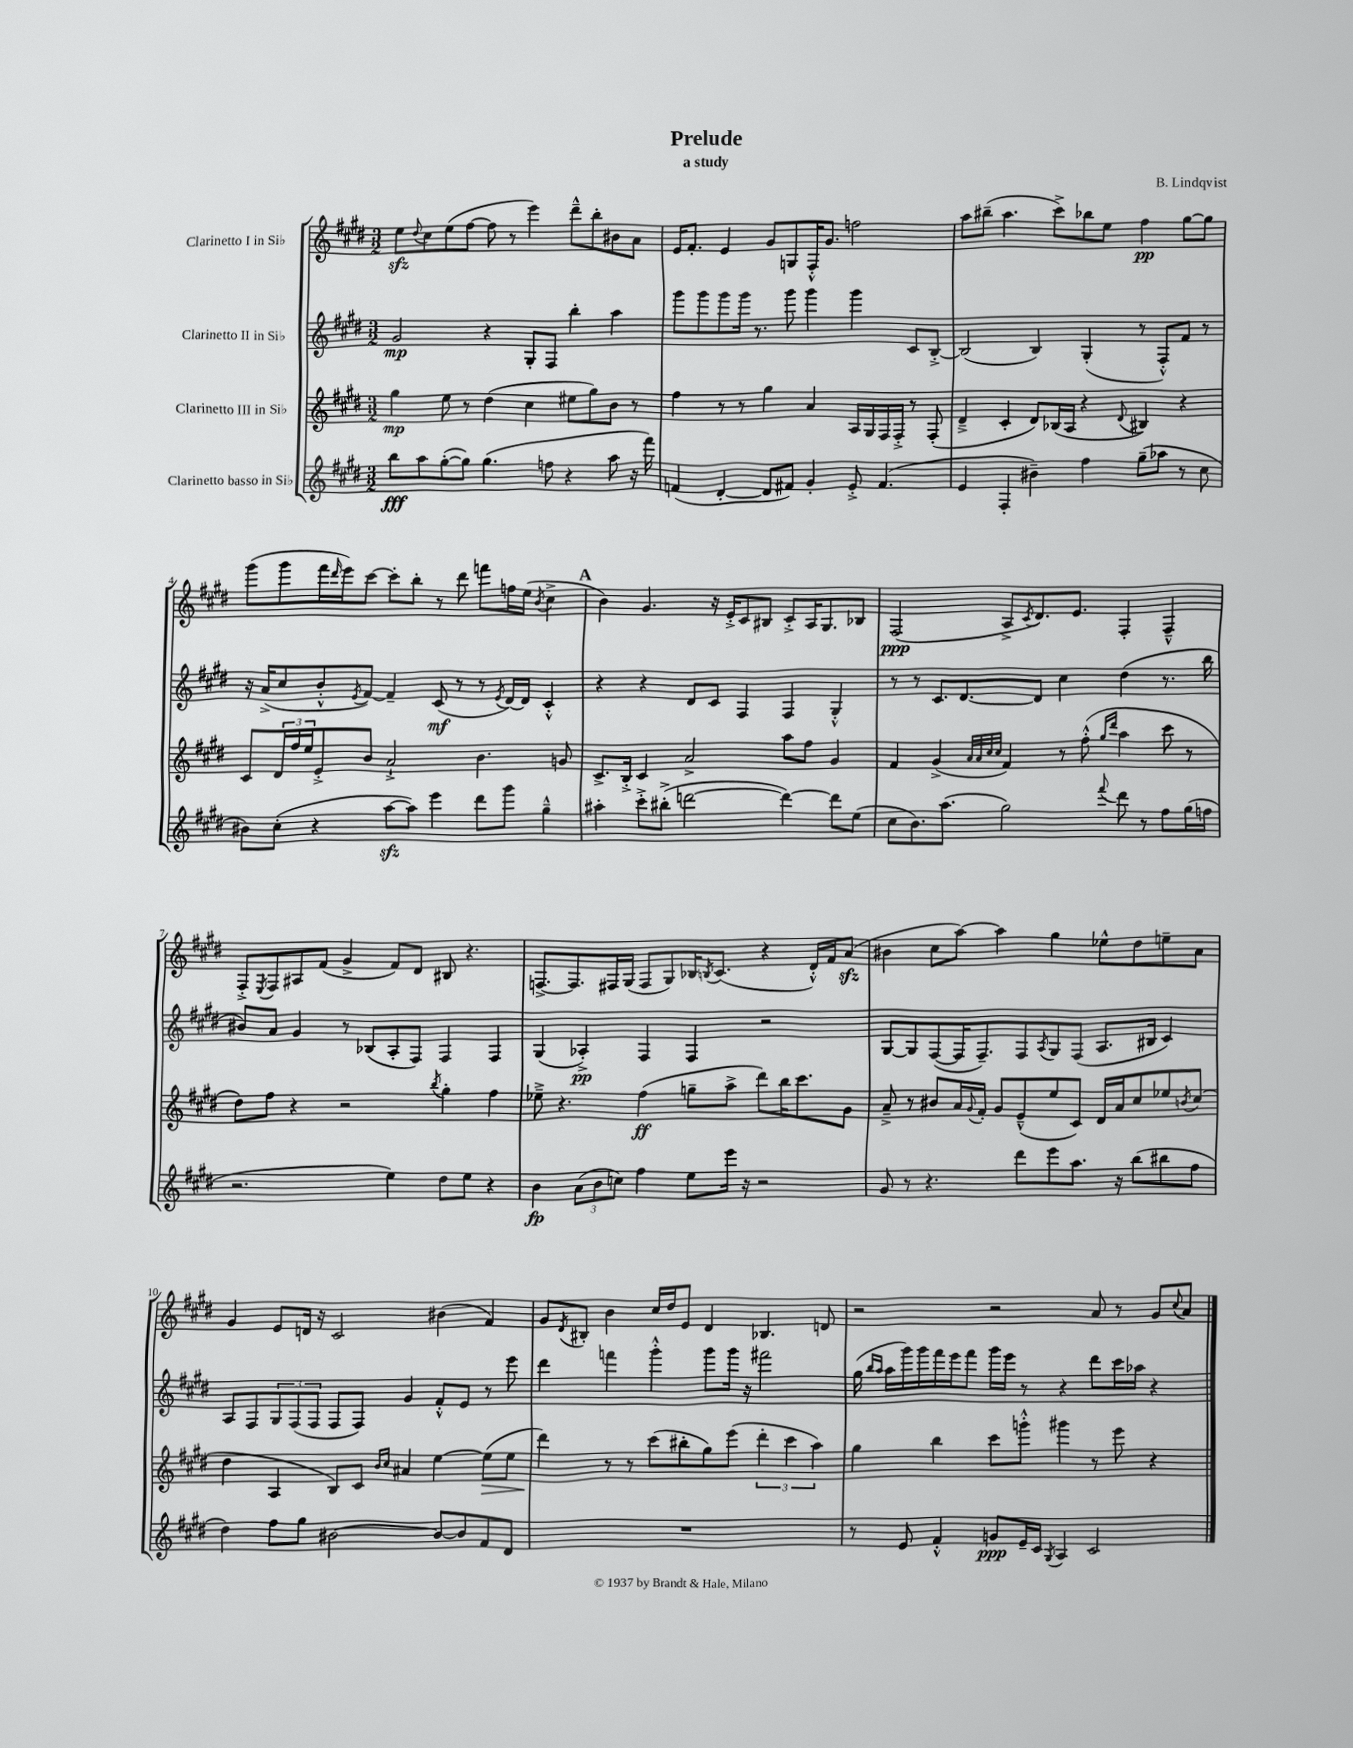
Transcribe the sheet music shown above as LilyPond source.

\header { title = "Prelude" composer = "B. Lindqvist" subtitle = "a study" }
<<
\new StaffGroup <<
\new Staff = "s0" \with { instrumentName = "Clarinetto I in Sib" } {
    \clef treble \key e \major \numericTimeSignature \time 3/2
    e''8\sfz \appoggiatura { dis''8 } cis''8 e''8( fis''8~ fis''8 r8 e'''4) dis'''8---^ b''8-. bis'8 a'8 |
    e'16 fis'8.-. e'4 gis'8 g8 fis16-.-^ gis'8. f''2 |
    a''8 bis''8--( a''4. cis'''8->) bes''8 e''8 fis''4\pp gis''8~ gis''8 |
    gis'''8( gis'''8 fis'''16 \grace { dis'''16 } e'''16) cis'''8~ cis'''8-. b''8-. r8 dis'''8 f'''8 f''16 e''16( \acciaccatura { b'8 } cis''4-> |
    \mark \markup { \bold "A" } b'4) gis'4. r16 e'16-.-> cis'8 bis8 cis'8-.-> a16 gis8. bes8 |
    fis2\ppp( a8-> \acciaccatura { cis'8 } dis'8.) e'8. fis4-. fis4---^ |
    fis8-.-> \acciaccatura { e8 } fis8 ais8 fis'8( gis'4-> fis'8) dis'8 bis8 r4. |
    f8.~-> f8. fis16 gis16( fis8 gis8) bes16 \acciaccatura { b8 } cis'8.( r4 dis'16-.-^) fis'16 a'8\sfz( |
    bis'4 cis''8 a''8~) a''4 gis''4 ees''8-^ dis''8 e''8-- a'8 |
    gis'4 e'8 d'16 r16 cis'2 bis'4( fis'4) |
    gis'8 \acciaccatura { dis'8 } bis8-. b'4 cis''16 dis''16 e'8 dis'4 bes4. d'8 |
    r2 r2 a'8 r8 gis'8 \appoggiatura { cis''8 } a'8 \bar "|." |
}
\new Staff = "s1" \with { instrumentName = "Clarinetto II in Sib" } {
    \clef treble \key e \major \numericTimeSignature \time 3/2
    gis'2\mp r4 gis8-. fis8 b''4-. a''4 |
    gis'''8 gis'''8 gis'''8 gis'''16 r8. gis'''8 gis'''4 gis'''4 cis'8 b8~-.-> |
    b2( b4) gis4-.( r8 fis8-.-^) fis'8 r8 |
    r16 a'16->( cis''8 b'8-.-^ \acciaccatura { e'8 } fis'8~) fis'4-- cis'8\mf( r8 r8 \acciaccatura { e'8 } dis'16~) dis'16 cis'4-.-^ |
    \mark \markup { \bold "A" } r4 r4 dis'8 cis'8 fis4 fis4 gis4-.-^ |
    r8 r8 cis'8. dis'8.~ dis'8 cis''4 dis''4( r8. b''16 |
    bis'8) a'8 gis'4 r8 bes8( a8-. fis8) fis4 fis4 |
    gis4( aes4-.->\pp) fis4 fis4 r2 |
    gis8~ gis8 fis8~( fis16 fis8.--) fis8 \acciaccatura { a8 } gis8 fis8( a8. bis16 cis'4) |
    a8 fis8 \tuplet 3/2 { gis8 fis8( fis8 } fis8 fis8) gis'4 fis'8-.-^ e'8 r8 e'''8 |
    dis'''4 f'''4 gis'''4-.-^ gis'''8 gis'''16 r16 fis'''2 |
    gis''16( \grace { b''16 a''16 } a''16 gis'''16) gis'''16 fis'''16 e'''16 fis'''8 gis'''16 e'''16 r8 r4 dis'''8 cis'''16 aes''16 r4 \bar "|." |
}
\new Staff = "s2" \with { instrumentName = "Clarinetto III in Sib" } {
    \clef treble \key e \major \numericTimeSignature \time 3/2
    gis''4\mp e''8 r8 dis''4( cis''4 eis''8 gis''8) b'8 r8 |
    fis''4 r8 r8 gis''4 a'4 a16 gis16 fis16 fis16-.-> r8 fis8-.( |
    dis'4---> cis'4-. dis'8) bes16( a16 r4 \appoggiatura { dis'8 } bis4) r4 |
    cis'8 \tuplet 3/2 { dis'16 fis''16 e''16 } e'8-.-> b'8 a'2-!-> b'4. g'8 |
    \mark \markup { \bold "A" } cis'8.-> b16-.-> cis'4 a'2-> a''8 fis''8 gis'4 |
    fis'4 gis'4->( \grace { a'32 a'32 cis''32 cis''32 } fis'4) r8 fis''8-.-^( \grace { gis''16 dis'''16 } a''4 cis'''8 r8 |
    dis''8) fis''8 r4 r2 \acciaccatura { b''8 } gis''4-. fis''4 |
    ees''8---> r4. fis''4\ff( g''8-- a''8-> dis'''8) b''16 cis'''8. gis'8 |
    a'8---> r8 bis'8 a'16 \appoggiatura { gis'8 } fis'16-. gis'8 e'8---^( e''8 cis'8) dis'16 a'16 cis''8 ees''8 \acciaccatura { b'8 } cis''8( |
    dis''4 a4 b8) cis'8 \grace { b'16 cis''16 } ais'4 e''4~ e''8\>( e''8 |
    dis'''4\!) r8 r8 cis'''8( bis''8-. gis''8) e'''8( \tuplet 3/2 { dis'''4-. cis'''4 a''4) } |
    gis''4 b''4 cis'''8 g'''8-.-^ gis'''4 r8 e'''8 r4 \bar "|." |
}
\new Staff = "s3" \with { instrumentName = "Clarinetto basso in Sib" } {
    \clef treble \key e \major \numericTimeSignature \time 3/2
    b''8\fff a''8 gis''8~-.( gis''8) gis''4.( f''8 r4 a''8 r16 fis'''16) |
    f'4( dis'4~-. dis'8 fis'8) gis'4-. e'8-.-> fis'4.( |
    e'4 fis4-. bis'4--) fis''4 gis''8--( aes''8 r8 cis''8 |
    bis'8) cis''8-.( r4 a''8~\sfz a''8) e'''4 dis'''8 gis'''8 gis''4---^ |
    \mark \markup { \bold "A" } ais''4-. cis'''8-.-> bis''8-.->( d'''2~ d'''4~) d'''8 e''8( |
    cis''8 b'8.) a''8.( gis''2) \appoggiatura { fis'''8 } dis'''8 r8 fis''8 gis''16( f''16 |
    r2. e''4) dis''8 e''8 r4 |
    b'4\fp \tuplet 3/2 { a'8( b'8 c''8) } fis''4 e''8 e'''16 r16 r2 |
    gis'8 r8 r4. dis'''8 e'''8 a''8. r16 b''8( bis''8 fis''8 |
    dis''4) fis''8 gis''8 bis'2~ bis'8~ bis'8 fis'8 dis'8 |
    R1. |
    r8 e'8 fis'4-.-^ g'8\ppp e'16-- cis'16 \acciaccatura { gis8 } a4 cis'2 \bar "|." |
}
>>
>>
